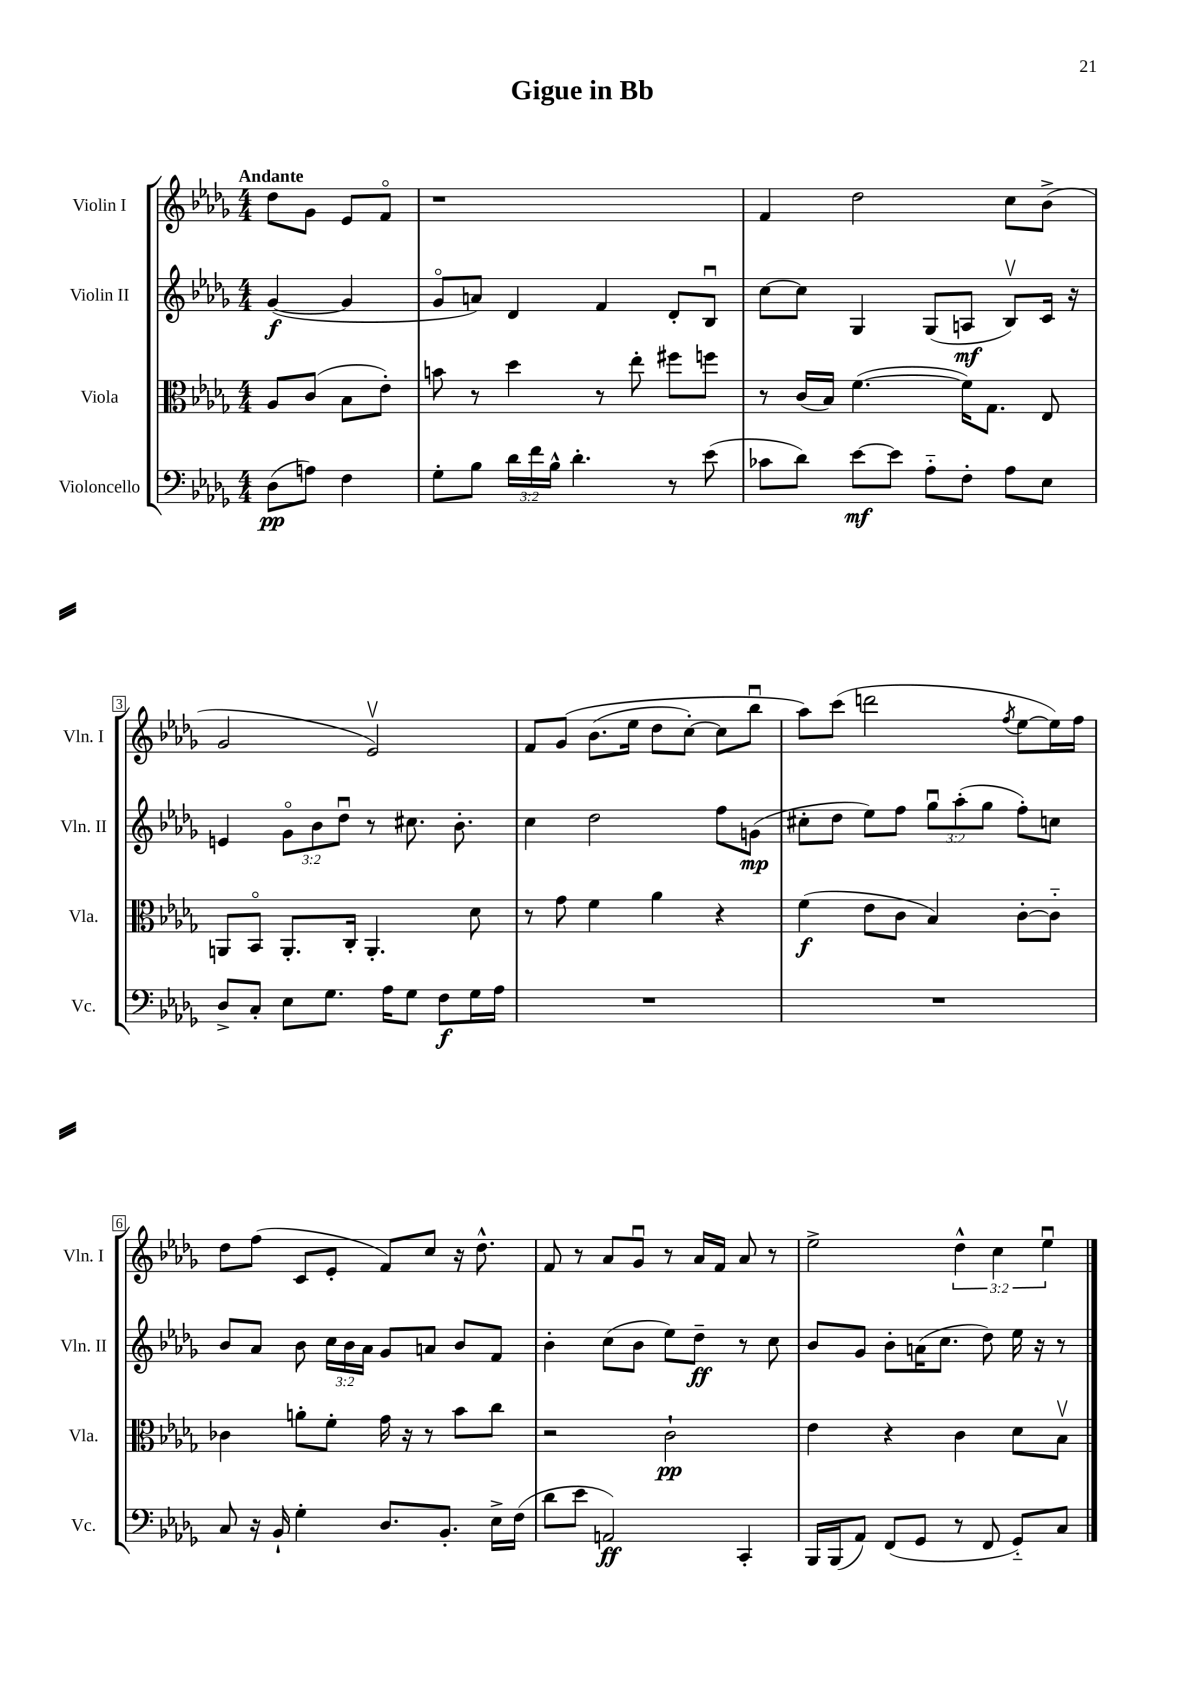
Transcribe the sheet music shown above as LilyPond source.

\header { title = "Gigue in Bb" }
<<
\new StaffGroup <<
\new Staff = "s0" \with { instrumentName = "Violin I" shortInstrumentName = "Vln. I" } {
    \clef treble \key des \major \numericTimeSignature \time 4/4 \override Staff.TupletNumber.text = #tuplet-number::calc-fraction-text \partial 2 \tempo "Andante"
    \autoBeamOff des''8[ ges'8] ees'8[ f'8]\flageolet |
    r1 |
    f'4 des''2 c''8[ bes'8]->( |
    ges'2 ees'2\upbow) |
    f'8[ ges'8]\( bes'8.[( ees''16] des''8[ c''8]~-.) c''8[ bes''8]\downbow |
    aes''8[\) c'''8]( d'''2 \acciaccatura { f''8 } ees''8[~ ees''16) f''16] |
    des''8[ f''8]( c'8[ ees'8]-. f'8[) c''8] r16 des''8.-^ |
    f'8 r8 aes'8[ ges'8]\downbow r8 aes'16[ f'16] aes'8 r8 |
    ees''2-> \tuplet 3/2 { des''4-^ c''4 ees''4\downbow } \bar "|." |
}
\new Staff = "s1" \with { instrumentName = "Violin II" shortInstrumentName = "Vln. II" } {
    \clef treble \key des \major \numericTimeSignature \time 4/4 \override Staff.TupletNumber.text = #tuplet-number::calc-fraction-text \partial 2
    \autoBeamOff ges'4~\f( ges'4 |
    ges'8[\flageolet a'8]) des'4 f'4 des'8[-. bes8]\downbow |
    c''8[~ c''8] ges4 ges8[( a8]\mf bes8[\upbow) c'16] r16 |
    e'4 \tuplet 3/2 { ges'8[\flageolet bes'8 des''8]\downbow } r8 cis''8. bes'8.-. |
    c''4 des''2 f''8[ g'8]\mp( |
    cis''8[-. des''8] ees''8[) f''8] \tuplet 3/2 { ges''8[\downbow aes''8-.( ges''8] } f''8[-.) c''8] |
    bes'8[ aes'8] bes'8 \tuplet 3/2 { c''16[ bes'16 aes'16] } ges'8[ a'8] bes'8[ f'8] |
    bes'4-. c''8[( bes'8] ees''8[) des''8]--\ff r8 c''8 |
    bes'8[ ges'8] bes'8[-. a'16( c''8.] des''8) ees''16 r16 r8 \bar "|." |
}
\new Staff = "s2" \with { instrumentName = "Viola" shortInstrumentName = "Vla." } {
    \clef alto \key des \major \numericTimeSignature \time 4/4 \partial 2
    \autoBeamOff aes8[ c'8]( bes8[ ees'8]-.) |
    b'8 r8 des''4 r8 ees''8-. fis''8[ f''8] |
    r8 c'16[( bes16]) f'4.~( f'16[) ges8.] ees8 |
    a,8[ bes,8]\flageolet a,8.[-. c16]-. a,4.-. des'8 |
    r8 ges'8 f'4 aes'4 r4 |
    f'4\f( ees'8[ c'8] bes4) c'8[~-. c'8]-_ |
    ces'4 a'8[-. f'8]-. ges'16 r16 r8 bes'8[ c''8] |
    r2 c'2-!\pp |
    ees'4 r4 c'4 des'8[ bes8]\upbow \bar "|." |
}
\new Staff = "s3" \with { instrumentName = "Violoncello" shortInstrumentName = "Vc." } {
    \clef bass \key des \major \numericTimeSignature \time 4/4 \override Staff.TupletNumber.text = #tuplet-number::calc-fraction-text \partial 2
    \autoBeamOff des8[\pp( a8]) f4 |
    ges8[-. bes8] \tuplet 3/2 { des'16[ f'16 bes16]-^ } des'4.-. r8 ees'8( |
    ces'8[ des'8]) ees'8[~\mf ees'8] aes8[-_ f8]-. aes8[ ees8] |
    des8[-> c8]-. ees8[ ges8.] aes16[ ges8] f8[\f ges16 aes16] |
    R1 |
    R1 |
    c8 r16 bes,16-! ges4-. des8.[ bes,8.]-. ees16[-> f16]( |
    des'8[ ees'8] a,2\ff) c,4-. |
    bes,,16[ bes,,16( aes,8]) f,8[( ges,8] r8 f,8 ges,8[-_) c8] \bar "|." |
}
>>
>>
\layout { \context { \Score \override BarNumber.stencil = #(make-stencil-boxer 0.1 0.3 ly:text-interface::print) } }
